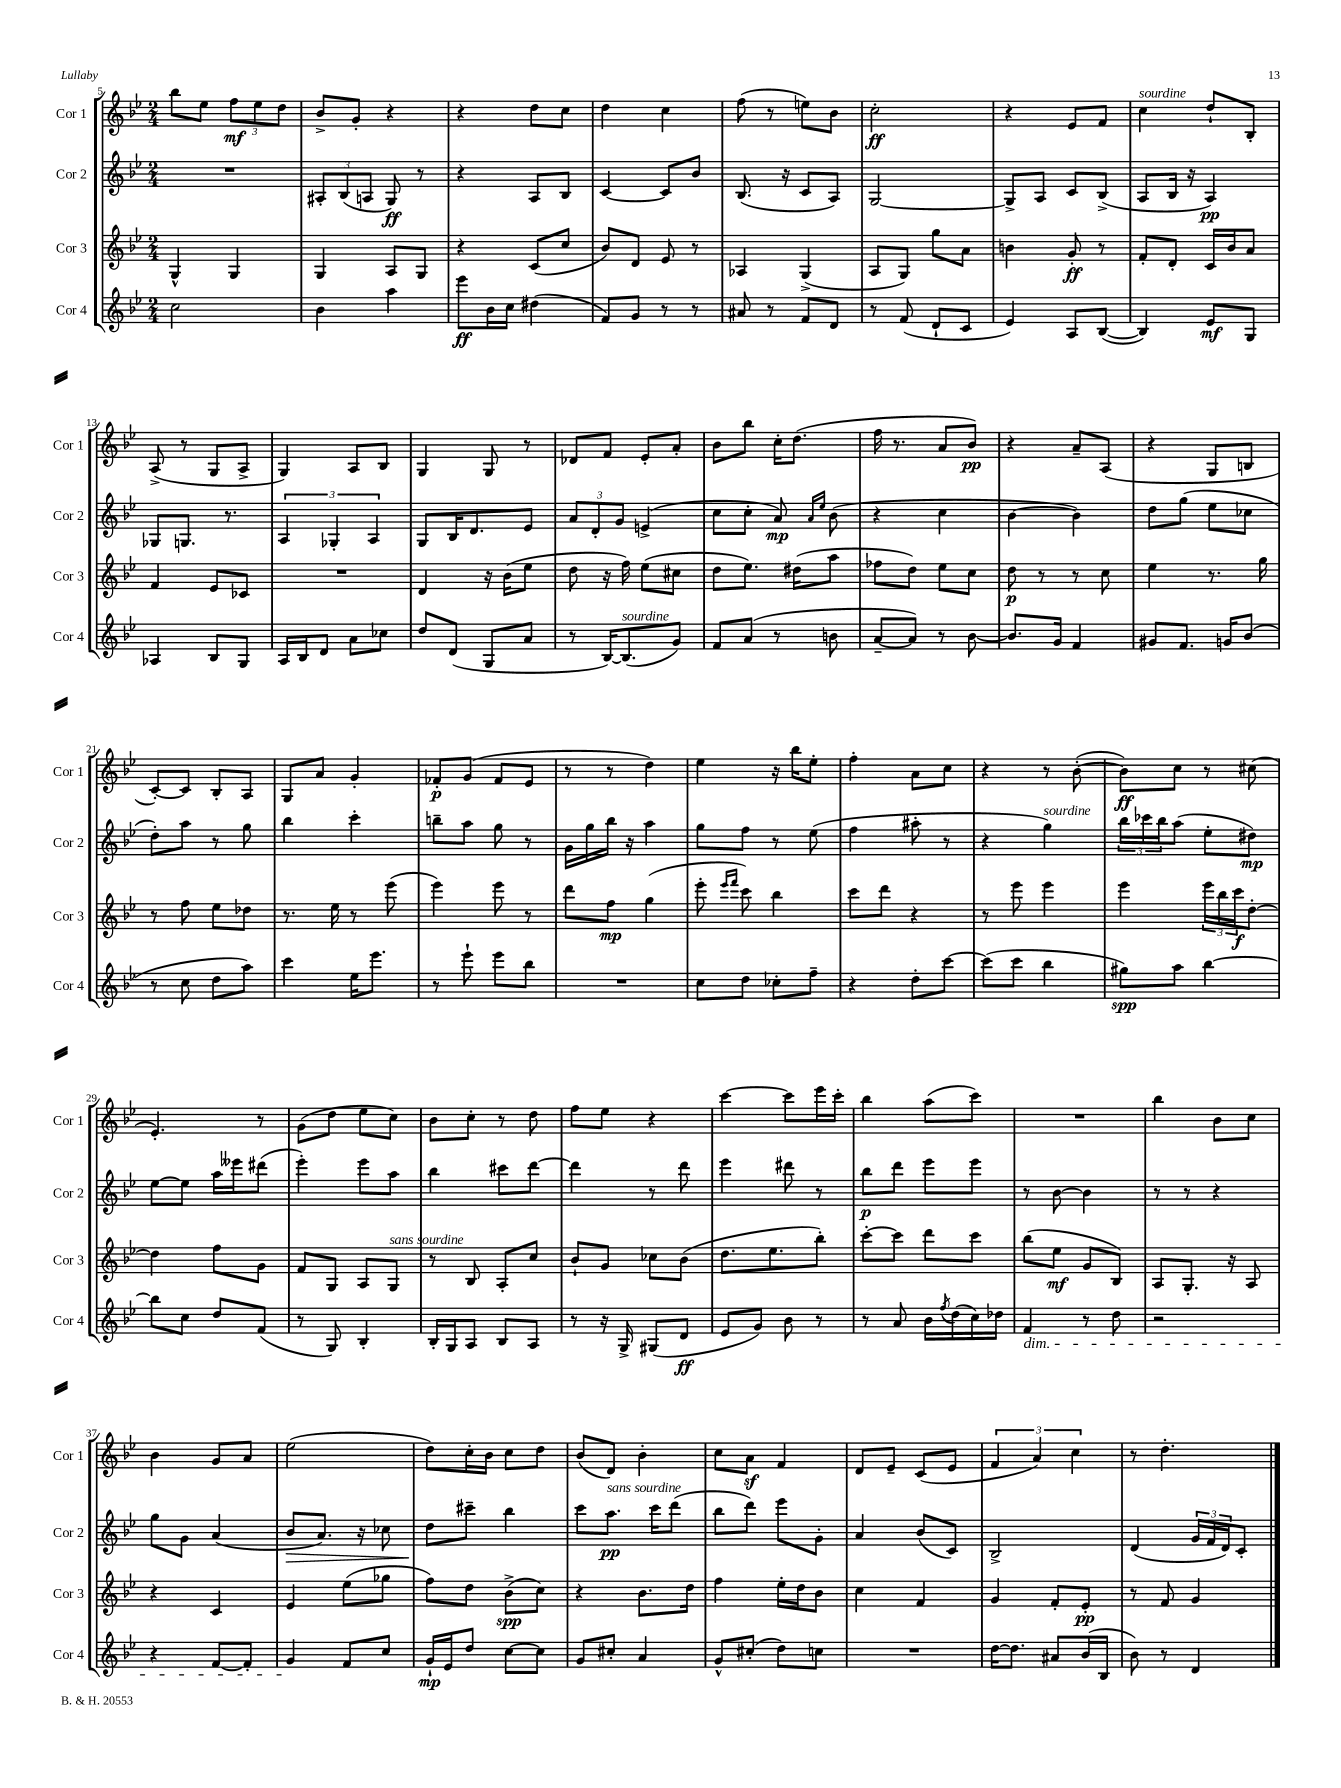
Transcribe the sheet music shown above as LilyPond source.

<<
\new StaffGroup <<
\new Staff = "s0" \with { instrumentName = "Cor 1" shortInstrumentName = "Cor 1" } {
    \clef treble \key bes \major \numericTimeSignature \time 2/4
    bes''8 ees''8 \tuplet 3/2 { f''8\mf ees''8 d''8 } |
    bes'8-> g'8-. r4 |
    r4 d''8 c''8 |
    d''4 c''4 |
    f''8( r8 e''8) bes'8 |
    c''2-.\ff |
    r4 ees'8 f'8 |
    c''4^\markup { \italic "sourdine" } d''8-! bes8-. |
    a8->( r8 g8 a8-> |
    g4) a8 bes8 |
    g4 g8 r8 |
    des'8 f'8 ees'8-. a'8-. |
    bes'8 bes''8 c''16-. d''8.( |
    f''16 r8. a'8 bes'8\pp) |
    r4 a'8-- a8( |
    r4 g8 b8 |
    c'8~-.) c'8 bes8-. a8 |
    g8 a'8 g'4-. |
    fes'8-.\p g'8( fes'8 ees'8 |
    r8 r8 d''4) |
    ees''4 r16 bes''16 ees''8-. |
    f''4-. a'8 c''8 |
    r4 r8 bes'8~-.( |
    bes'8\ff) c''8 r8 cis''8( |
    ees'4.-.) r8 |
    g'8( d''8 ees''8 c''8) |
    bes'8 c''8-. r8 d''8 |
    f''8 ees''8 r4 |
    c'''4~ c'''8 ees'''16 c'''16-. |
    bes''4 a''8( c'''8) |
    R2 |
    bes''4 bes'8 c''8 |
    bes'4 g'8 a'8 |
    ees''2( |
    d''8) c''16-. bes'16 c''8 d''8 |
    bes'8( d'8) bes'4-. |
    c''8 a'8\sf f'4 |
    d'8 ees'8-- c'8( ees'8 |
    \tuplet 3/2 { f'4 a'4) c''4 } |
    r8 d''4.-. \bar "|." |
}
\new Staff = "s1" \with { instrumentName = "Cor 2" shortInstrumentName = "Cor 2" } {
    \clef treble \key bes \major \numericTimeSignature \time 2/4
    R2 |
    \tuplet 3/2 { ais8-. bes8( a8 } g8\ff) r8 |
    r4 a8 bes8 |
    c'4~ c'8 bes'8 |
    bes8.( r16 c'8 a8) |
    g2~ |
    g8-> a8 c'8 bes8->( |
    a8 bes16 r16 a4\pp) |
    ges8 g8. r8. |
    \tuplet 3/2 { a4 ges4-. a4 } |
    g8 bes16 d'8. ees'8 |
    \tuplet 3/2 { a'8 d'8-. g'8 } e'4->( |
    c''8 c''8-. a'8\mp) \grace { a'16 ees''16 } bes'8( |
    r4 c''4 |
    bes'4~ bes'4) |
    d''8 g''8( ees''8 ces''8 |
    d''8-.) a''8 r8 g''8 |
    bes''4 c'''4-. |
    b''8-- a''8 g''8 r8 |
    g'16 g''16 bes''16 r16 a''4 |
    g''8 f''8 r8 ees''8( |
    f''4 ais''8-. r8 |
    r4 g''4^\markup { \italic "sourdine" }) |
    \tuplet 3/2 { bes''16 ces'''16 bes''16 } a''8( ees''8-. dis''8\mp) |
    ees''8~ ees''8 a''16 eeses'''16 dis'''8( |
    ees'''4-.) ees'''8 a''8 |
    bes''4 cis'''8 d'''8~ |
    d'''4 r8 d'''8 |
    ees'''4 dis'''8 r8 |
    bes''8\p d'''8 ees'''8 ees'''8 |
    r8 bes'8~ bes'4 |
    r8 r8 r4 |
    g''8 g'8 a'4( |
    bes'8\> a'8.) r16 ces''8 |
    d''8\! cis'''8-- bes''4 |
    c'''8 a''8.\pp^\markup { \italic "sans sourdine" } c'''16 d'''8( |
    bes''8 d'''8) ees'''8 g'8-. |
    a'4 bes'8( c'8) |
    bes2-> |
    d'4( \tuplet 3/2 { g'16 f'16 d'16) } c'8-. \bar "|." |
}
\new Staff = "s2" \with { instrumentName = "Cor 3" shortInstrumentName = "Cor 3" } {
    \clef treble \key bes \major \numericTimeSignature \time 2/4
    g4-^ g4 |
    g4 a8 g8 |
    r4 c'8( c''8 |
    bes'8) d'8 ees'8 r8 |
    aes4 g4->( |
    a8 g8) g''8 a'8 |
    b'4 g'8-.\ff r8 |
    f'8-. d'8-. c'16 bes'16 a'8 |
    f'4 ees'8 ces'8 |
    R2 |
    d'4 r16 bes'16( ees''8 |
    d''8 r16 f''16) ees''8( cis''8 |
    d''8 ees''8.) dis''16( a''8 |
    fes''8 d''8) ees''8 c''8 |
    d''8\p r8 r8 c''8 |
    ees''4 r8. g''16 |
    r8 f''8 ees''8 des''8 |
    r8. ees''16 r8 ees'''8( |
    ees'''4) ees'''8 r8 |
    d'''8 f''8\mp g''4( |
    ees'''8-. \grace { ees'''16 f'''16 } c'''8) bes''4 |
    c'''8 d'''8 r4 |
    r8 ees'''8 ees'''4 |
    ees'''4 \tuplet 3/2 { ees'''16 bes''16 c'''16\f } d''8~-. |
    d''4 f''8 g'8 |
    f'8 g8 a8 g8^\markup { \italic "sans sourdine" } |
    r8 bes8 a8-. c''8 |
    bes'8-! g'8 ces''8 bes'8( |
    d''8. ees''8. bes''8-.) |
    c'''8~-. c'''8 d'''8 c'''8 |
    bes''8( ees''8\mf g'8 bes8) |
    a8 g8.-. r16 a8 |
    r4 c'4 |
    ees'4 ees''8( ges''8 |
    f''8) d''8 bes'8->\spp( c''8) |
    r4 bes'8. d''16 |
    f''4 ees''16-. d''16 bes'8 |
    c''4 f'4 |
    g'4 f'8-. ees'8-.\pp |
    r8 f'8 g'4 \bar "|." |
}
\new Staff = "s3" \with { instrumentName = "Cor 4" shortInstrumentName = "Cor 4" } {
    \clef treble \key bes \major \numericTimeSignature \time 2/4
    c''2 |
    bes'4 a''4 |
    ees'''8\ff bes'16 c''16 dis''4( |
    f'8) g'8 r8 r8 |
    ais'8 r8 f'8 d'8 |
    r8 f'8( d'8-! c'8 |
    ees'4) a8 bes8~( |
    bes4) ees'8\mf g8 |
    aes4 bes8 g8 |
    a16 bes16 d'8 a'8 ces''8 |
    d''8 d'8( g8 a'8 |
    r8 bes16~) bes8.^\markup { \italic "sourdine" }( g'8) |
    f'8 a'8( r8 b'8 |
    a'8~-- a'8) r8 bes'8~ |
    bes'8. g'16 f'4 |
    gis'8 f'8. g'16 bes'8( |
    r8 c''8 d''8 a''8) |
    c'''4 ees''16 ees'''8. |
    r8 ees'''8-! ees'''8 bes''8 |
    R2 |
    c''8 d''8 ces''8-. f''8-- |
    r4 d''8-. c'''8~ |
    c'''8( c'''8 bes''4 |
    gis''8\spp) a''8 bes''4~ |
    bes''8 c''8 d''8 f'8( |
    r8 g8) bes4-. |
    bes16-. g16 a8 bes8 a8 |
    r8 r16 g16-> gis8( d'8\ff |
    ees'8 g'8) bes'8 r8 |
    r8 a'8 bes'16 \acciaccatura { f''8 } d''16( c''16) des''16 |
    f'4\dim r8 d''8 |
    r2 |
    r4 f'8~ f'8-. |
    g'4\! f'8 c''8 |
    g'16-!\mp ees'16 d''8 c''8~ c''8 |
    g'8 cis''8-. a'4 |
    g'8-^ cis''8-.( d''8) c''8 |
    R2 |
    d''16~ d''8. ais'8 bes'16( bes16 |
    bes'8) r8 d'4 \bar "|." |
}
>>
>>
\layout { \context { \Score currentBarNumber = #5 } }
